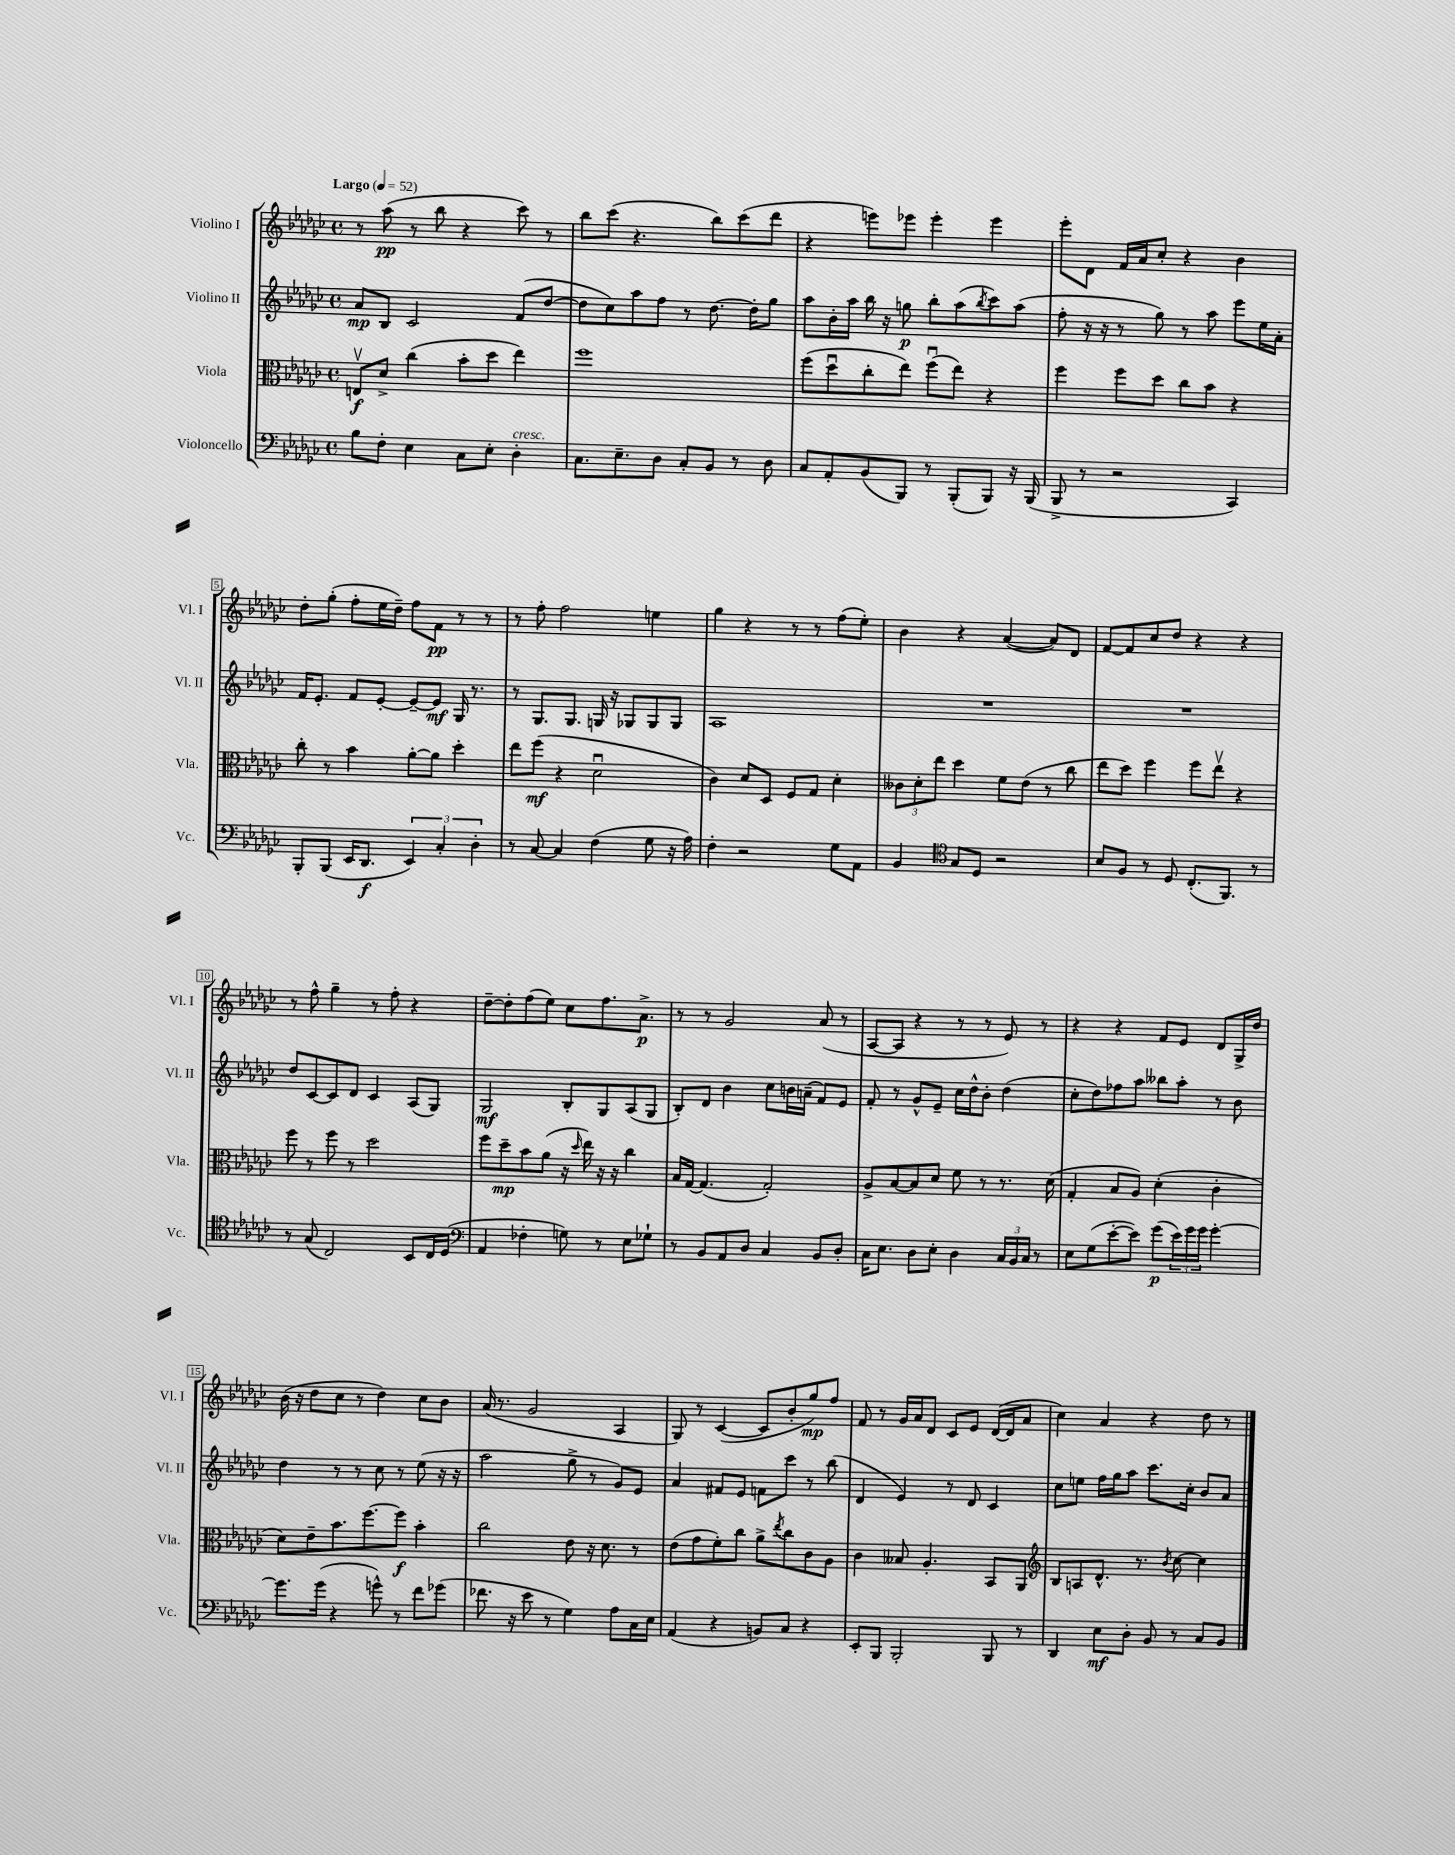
<<
\new StaffGroup <<
\new Staff = "s0" \with { instrumentName = "Violino I" shortInstrumentName = "Vl. I" } {
    \clef treble \key ges \major \defaultTimeSignature \time 4/4 \tempo "Largo" 4 = 52
    r8 aes''8\pp( r8 bes''8 r4 ces'''8) r8 |
    bes''8 ces'''8( r4. bes''8) ces'''8( des'''8 |
    r4 e'''8) ees'''8 ees'''4-. ees'''4 |
    ees'''8-. des'8 f'16 aes'16 ces''8-. r4 bes'4 |
    des''8-. ges''8-.( f''8-. ees''16 des''16--) f''8 f'8\pp r8 r8 |
    r8 f''8-. f''2 e''4 |
    ges''4 r4 r8 r8 f''8( ees''8-.) |
    bes'4 r4 aes'4~( aes'8) des'8 |
    f'8~ f'8 ces''8 des''8 r4 r4 |
    r8 f''8-^ ges''4-- r8 f''8-. r4 |
    des''8~-- des''8-. f''8( ees''8) ces''8 f''8. aes'8.->\p |
    r8 r8 ges'2 aes'8( r8 |
    aes8~ aes8 r4 r8 r8 ees'8) r8 |
    r4 r4 f'8 ees'8 des'8 ges16-> des''16 |
    bes'16( r16 des''8 ces''8 r8 des''4) ces''8 bes'8 |
    aes'16( r8. ges'2 aes4 |
    ges8) r8 ces'4~( ces'8 bes'8-. ges''8\mp) f''8 |
    f'8 r8 ges'16 aes'16 des'8 ces'8 ees'8 des'16~( des'16 aes'8 |
    ces''4) aes'4 r4 des''8 r8 \bar "|." |
}
\new Staff = "s1" \with { instrumentName = "Violino II" shortInstrumentName = "Vl. II" } {
    \clef treble \key ges \major \defaultTimeSignature \time 4/4
    aes'8\mp bes8 ces'2 f'8( des''8~ |
    des''8 ces''8) aes''8 f''8 r8 des''8.~ des''16-. ges''8 |
    aes''8 bes'16-. aes''16 bes''16 r16 g''8\p bes''8-. aes''8( \acciaccatura { bes''8 } ces'''8) aes''8( |
    f''8-. r16 r16 r8 ges''8) r8 aes''8 ees'''8 ees''16 aes'16-. |
    f'16 ees'8.-. f'8 ees'8~-. ees'8~-- ees'8\mf ges16 r8. |
    r8 ges8. ges8. g16 r16 ges8 ges8 ges8 |
    aes1 |
    R1 |
    R1 |
    des''8 ces'8~ ces'8 des'8 ces'4 aes8( ges8) |
    ges2\mf bes8-. ges8 aes8( ges8 |
    bes8-.) des'8 bes'4 ces''8 b'16 a'16--( f'8) ees'8 |
    f'8-. r8 ges'8-^ ees'8-- ces''16 des''16-^ bes'8-. des''4( |
    ces''8-. des''8) fes''8 aes''8 beses''8 aes''8-. r8 bes'8 |
    des''4 r8 r8 ces''8 r8 ees''8( r16 r16 |
    aes''2 ges''8-> r8 ges'8) ees'8 |
    aes'4 fis'8 ees'8 f'8 ces'''8 r8 bes''8( |
    des'4 ees'4) r8 des'8 ces'4 |
    ces''8 e''8 f''16 ges''16 aes''8 ces'''8. ces''16-. bes'8 aes'8 \bar "|." |
}
\new Staff = "s2" \with { instrumentName = "Viola" shortInstrumentName = "Vla." } {
    \clef alto \key ges \major \defaultTimeSignature \time 4/4
    e8\upbow\f des'8-> ces''4( bes'8-. des''8 ees''4) |
    f''1 |
    f''8( des''8\downbow ces''8-. ees''8) f''8\downbow( ees''8) r4 |
    f''4 f''8 des''8 ces''8 bes'8 r4 |
    ces''8-. r8 bes'4 aes'8~-. aes'8 des''4-. |
    ees''8 f''8\mf( r4 des'2\downbow |
    ces'4) des'8 des8 f8 ges8 des'4-. |
    \tuplet 3/2 { ceses'8 des'8-. ees''8 } des''4 f'8 ees'8( r8 ces''8 |
    ees''8 des''8) f''4 f''8 ees''8\upbow r4 |
    f''8 r8 f''8 r8 des''2 |
    f''8 des''8--\mp bes'8 aes'8( r16 \grace { des''16 } ees''16) r16 r16 ces''4 |
    bes16 ges16~ ges4.( ges2-.) |
    aes8-> bes8~ bes8 des'8 f'8 r8 r8. des'16( |
    ges4-. bes8 aes8) des'4-.( ces'4-. |
    des'8) ees'8-- bes'8. f''8.~ f''8\f bes'4-. |
    ces''2 ees'8 r16 des'8. r8 |
    ees'8( ges'8 f'8-.) ces''8 aes'8-> \acciaccatura { ees''8 } ces''8 ces'8 aes8 |
    ces'4 beses8 aes4.-. bes,8 aes,8 |
    \clef treble bes8 a8 des'8.-^ r8. \acciaccatura { bes'8 } ces''8~ ces''4 \bar "|." |
}
\new Staff = "s3" \with { instrumentName = "Violoncello" shortInstrumentName = "Vc." } {
    \clef bass \key ges \major \defaultTimeSignature \time 4/4
    bes8 f8-. ees4 ces8 ees8-. des4-.^\markup { \italic "cresc." } |
    ces8. ees8.-- des8 ces8-. bes,8 r8 des8 |
    ces8 aes,8-. bes,8( bes,,8) r8 bes,,8-.( bes,,8) r16 bes,,16( |
    bes,,8-> r8 r2 ces,4) |
    bes,,8-. bes,,8( ees,16 des,8.\f \tuplet 3/2 { ees,4) ces4-. des4-. } |
    r8 ces8~ ces4 f4( ges8 r16 aes16) |
    f4-. r2 ges8 aes,8 |
    bes,4 \clef tenor ges8 des8 r2 |
    bes8 f8 r8 des8 ces8.-.( f,8.) r8 |
    r8 ges8( ces2) bes,8 ces16 des16( |
    \clef bass aes,4 fes4-. g8) r8 ees8 ges8-! |
    r8 bes,8 aes,8 des8 ces4 bes,8 des8-. |
    ces16 ees8. des8 ees8-. des4 \tuplet 3/2 { ces16 bes,16 ces16 } r8 |
    ees8 ges8( ees'8~-. ees'8) ges'8\p( \tuplet 3/2 { ees'16) ges'16 ges'16 } ges'4~-. |
    ges'8. ges'16( r4 g'8-^) r8 f'8 ges'8( |
    fes'8. r16 ees'8 r8 ges4) aes8 ces16 ees16 |
    aes,4( r4 b,8) ces8 r4 |
    ees,8-. bes,,8 bes,,2-. bes,,8 r8 |
    des,4 ees8\mf des8-. bes,8 r8 ces8 bes,8 \bar "|." |
}
>>
>>
\layout { \context { \Score \override BarNumber.stencil = #(make-stencil-boxer 0.1 0.3 ly:text-interface::print) } }
